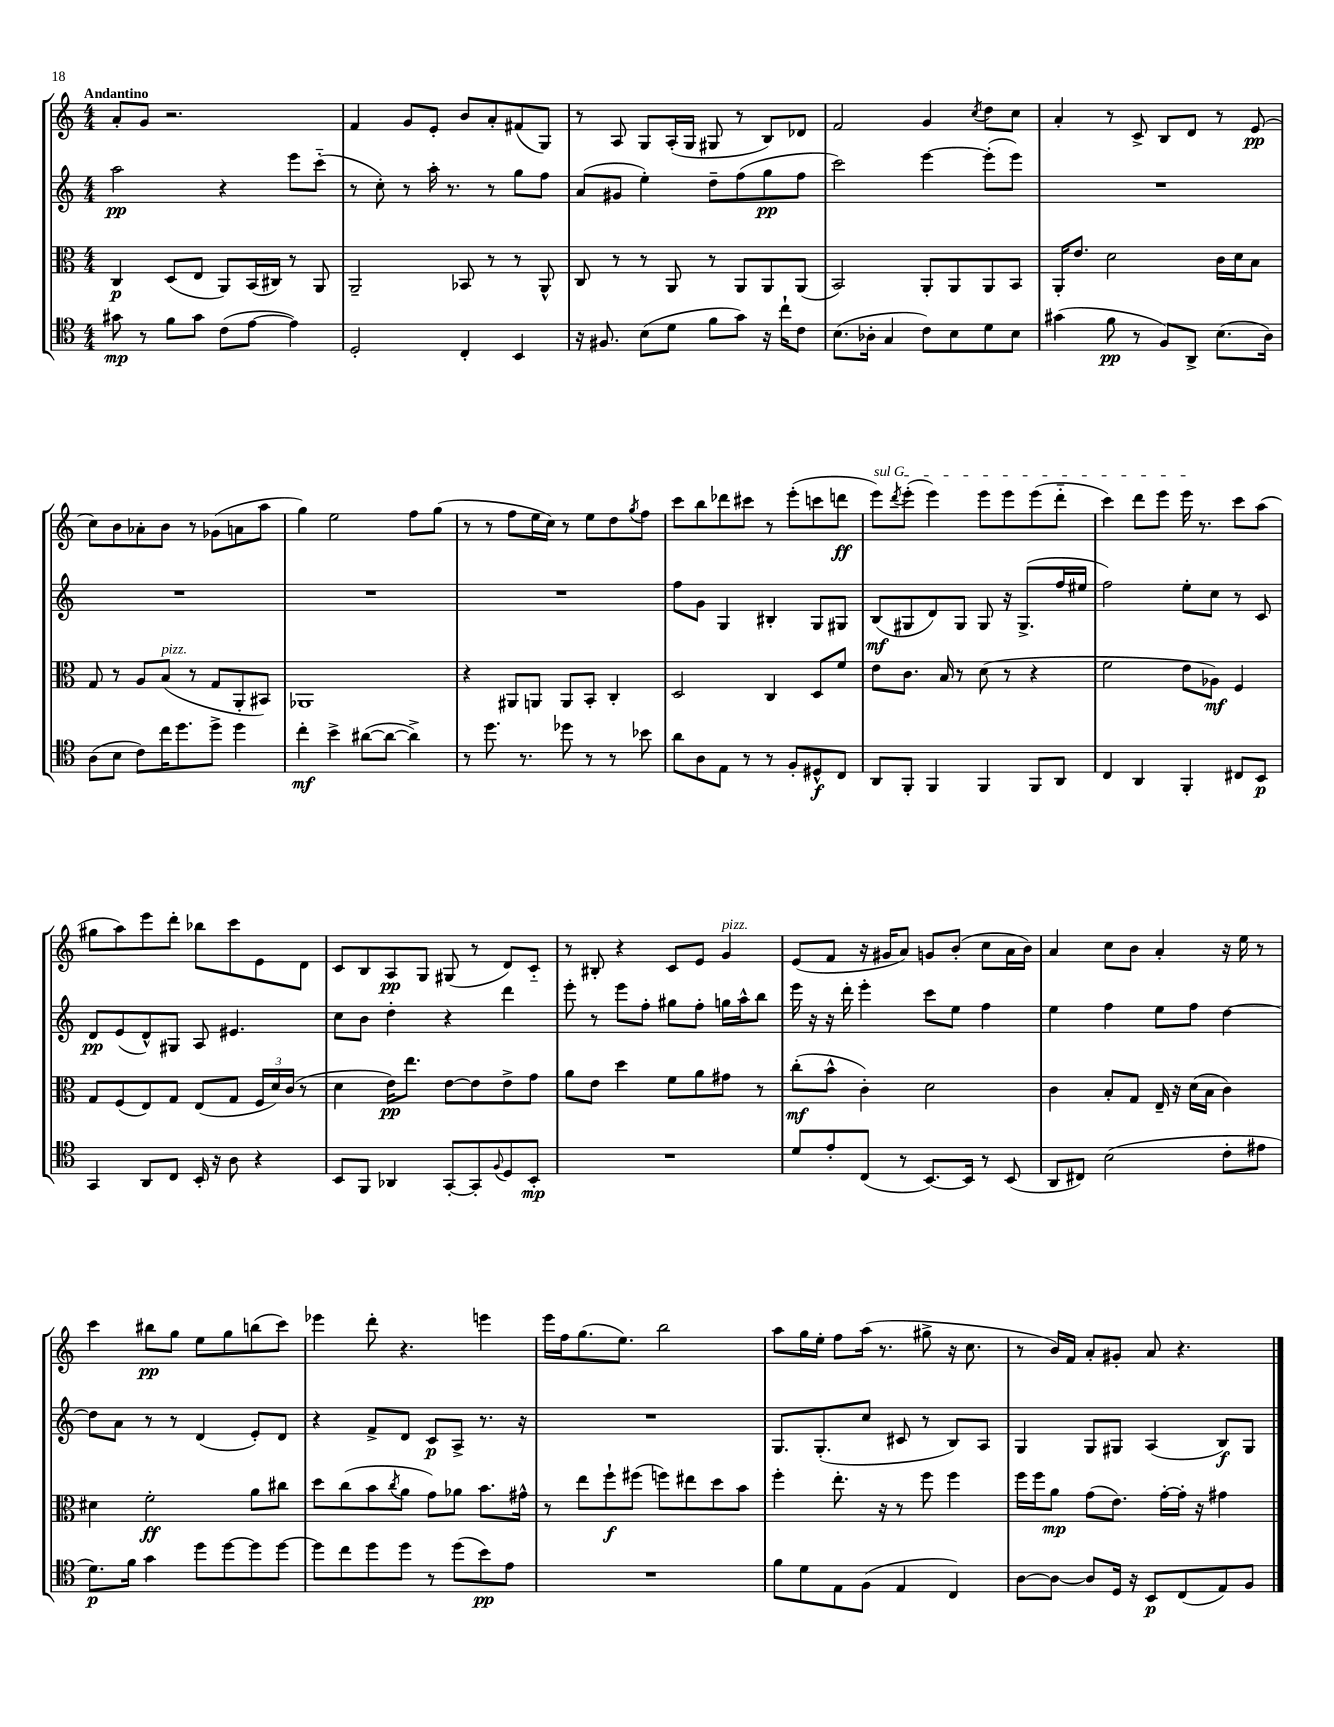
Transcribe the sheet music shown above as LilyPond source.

<<
\new StaffGroup <<
\new Staff = "s0" {
    \clef treble \key c \major \numericTimeSignature \time 4/4 \tempo "Andantino"
    a'8-. g'8 r2. |
    f'4 g'8 e'8-. b'8 a'8-. fis'8( g8) |
    r8 a8 g8 a16-.( g16 gis8 r8 b8) des'8 |
    f'2 g'4 \acciaccatura { c''8 } d''8 c''8 |
    a'4-. r8 c'8-> b8 d'8 r8 e'8\pp( |
    c''8) b'8 aes'8-. b'8 r8 ges'8( a'8 a''8 |
    g''4) e''2 f''8 g''8( |
    r8 r8 f''8 e''16 c''16) r8 e''8 d''8 \acciaccatura { g''8 } f''8 |
    c'''8 b''8 des'''8 cis'''8 r8 e'''8-.( c'''8 d'''8\ff |
    \once \override TextSpanner.bound-details.left.text = \markup { \italic "sul G" } e'''8\startTextSpan) \acciaccatura { d'''8 } e'''8-.( e'''4) e'''8 e'''8 e'''8( d'''8-_ |
    c'''4) d'''8 e'''8 e'''16\stopTextSpan r8. c'''8 a''8( |
    gis''8 a''8) e'''8 d'''8-. bes''8 c'''8 e'8 d'8 |
    c'8 b8 a8\pp g8 gis8( r8 d'8) c'8-_ |
    r8 bis8-. r4 c'8 e'8 g'4^\markup { \italic "pizz." } |
    e'8( f'8 r16 gis'16 a'8) g'8 b'8-.( c''8 a'16 b'16) |
    a'4 c''8 b'8 a'4-. r16 e''16 r8 |
    c'''4 bis''8\pp g''8 e''8 g''8 b''8( c'''8) |
    ees'''4 d'''8-. r4. e'''4 |
    e'''16 f''16 g''8.( e''8.) b''2 |
    a''8 g''16 e''16-. f''8 a''16( r8. gis''8-> r16 c''8. |
    r8 b'16) f'16 a'8-. gis'8-. a'8 r4. \bar "|." |
}
\new Staff = "s1" {
    \clef treble \key c \major \numericTimeSignature \time 4/4
    a''2\pp r4 e'''8 c'''8-_( |
    r8 c''8-.) r8 a''16-. r8. r8 g''8 f''8 |
    a'8( gis'8 e''4-.) d''8-- f''8( g''8\pp f''8 |
    c'''2) e'''4~ e'''8-.( e'''8) |
    R1 |
    R1 |
    R1 |
    R1 |
    f''8 g'8 g4 bis4-. g8 gis8 |
    b8\mf( gis8 d'8) gis8 gis8 r16 gis8.->( f''16 eis''16 |
    f''2) e''8-. c''8 r8 c'8 |
    d'8\pp e'8( d'8-^) gis8 a8 eis'4. |
    c''8 b'8 d''4-. r4 d'''4 |
    e'''8-. r8 e'''8 f''8-. gis''8 f''8-. g''16 a''16-^ b''8 |
    e'''16 r16 r16 d'''16-. e'''4-. c'''8 e''8 f''4 |
    e''4 f''4 e''8 f''8 d''4~ |
    d''8 a'8 r8 r8 d'4( e'8-.) d'8 |
    r4 f'8-> d'8 c'8\p a8-> r8. r16 |
    R1 |
    g8. g8.-.( c''8 cis'8 r8 b8) a8 |
    g4 g8 gis8 a4( b8\f) gis8 \bar "|." |
}
\new Staff = "s2" {
    \clef alto \key c \major \numericTimeSignature \time 4/4
    c4\p d8( e8 a,8) b,16( cis16) r8 a,8 |
    a,2-- bes,8 r8 r8 a,8-^ |
    c8 r8 r8 a,8 r8 a,8 a,8 a,8( |
    b,2) a,8-. a,8 a,8 b,8 |
    a,16-. e'8. d'2 c'16 d'16 b8 |
    g8 r8 a8 b8^\markup { \italic "pizz." }( r8 g8 a,8-. bis,8) |
    aes,1 |
    r4 ais,8 a,8 a,8 b,8-. c4-. |
    d2 c4 d8 f'8 |
    e'8 c'8. b16 r8 d'8( r8 r4 |
    f'2 e'8 aes8\mf) f4 |
    g8 f8( e8) g8 e8( g8 \tuplet 3/2 { f16 d'16) c'16( } r8 |
    d'4 e'16\pp) e''8. e'8~ e'8 e'8-> g'8 |
    a'8 e'8 d''4 f'8 a'8 gis'8 r8 |
    c''8-.\mf( b'8-^ c'4-.) d'2 |
    c'4 b8-. g8 e16-- r16 d'16( b16 c'4) |
    dis'4 f'2-.\ff a'8 cis''8 |
    d''8 c''8( b'8 \acciaccatura { c''8 } a'8 g'8) aes'8 b'8. gis'16-^ |
    r8 e''8 f''8-!\f fis''8( f''8) eis''8 d''8 b'8 |
    f''4-. e''8.-. r16 r8 f''8 f''4 |
    f''16 f''16 a'8\mp g'8( e'8.) g'16~-. g'16-. r16 gis'4 \bar "|." |
}
\new Staff = "s3" {
    \clef tenor \key c \major \numericTimeSignature \time 4/4
    gis'8\mp r8 f'8 gis'8 c'8( e'8~ e'4) |
    d2-. c4-. b,4 |
    r16 fis8. b8( d'8 f'8 g'8) r16 c''16-! c'8 |
    b8.( aes16-. g4 c'8) b8 d'8 b8 |
    gis'4( f'8\pp r8 f8) a,8-> b8.( a16) |
    a8( b8 c'8) c''16 d''8. d''8-> d''4 |
    c''4-.\mf b'4-> ais'8~( ais'8~ ais'4->) |
    r8 d''8. r8. des''8 r8 r8 bes'8 |
    a'8 a8 e8 r8 r8 f8-. dis8-^\f c8 |
    a,8 f,8-. f,4 f,4 f,8 a,8 |
    c4 a,4 f,4-. cis8 b,8\p |
    g,4 a,8 c8 b,16-. r16 a8 r4 |
    b,8 f,8 aes,4 g,8~-. g,8-. \appoggiatura { f8 } d8 b,8-.\mp |
    R1 |
    d'8 e'8-. c8( r8 b,8.~) b,16 r8 b,8( |
    a,8 cis8) b2( c'8-. eis'8 |
    d'8.\p) f'16 g'4 d''8 d''8~ d''8 d''8~ |
    d''8 c''8 d''8 d''8 r8 d''8( b'8\pp) e'8 |
    R1 |
    f'8 d'8 e8 f8( e4 c4) |
    a8~ a8~ a8 d16 r16 b,8\p c8( e8) f8 \bar "|." |
}
>>
>>
\layout { \context { \Score \remove "Bar_number_engraver" } }
